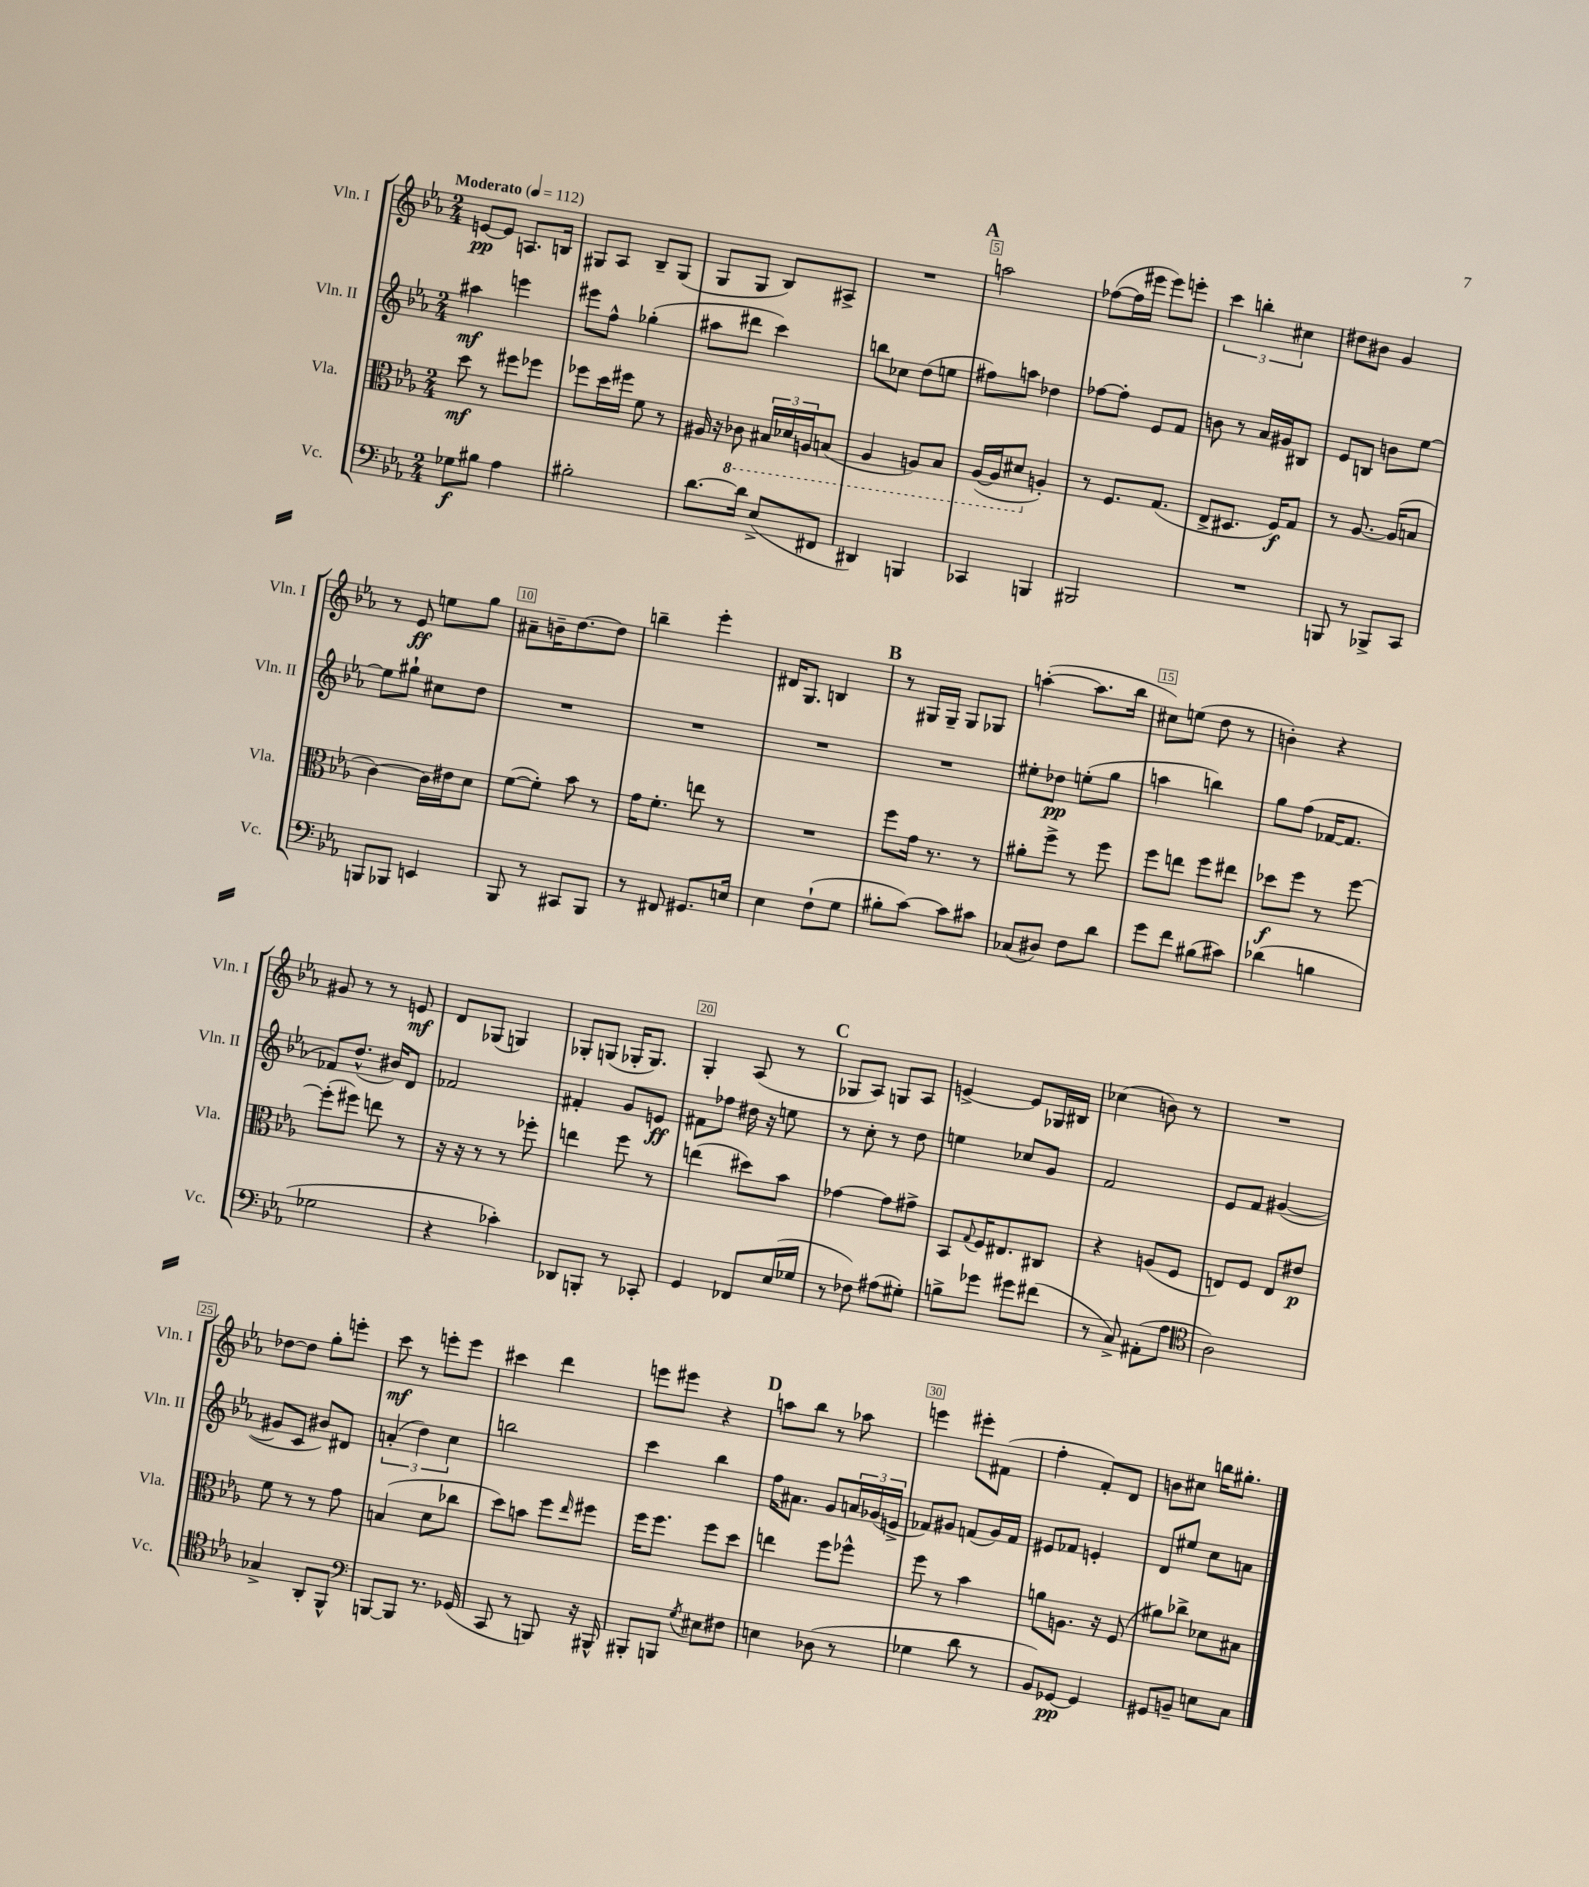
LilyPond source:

<<
\new StaffGroup <<
\new Staff = "s0" \with { instrumentName = "Vln. I" shortInstrumentName = "Vln. I" } {
    \clef treble \key ees \major \numericTimeSignature \time 2/4 \tempo "Moderato" 4 = 112
    e'8~\pp e'8 a8. b16 |
    gis8 aes8 bes8-- gis8( |
    g8 g8 bes8) ais8-> |
    R2 |
    \mark \markup { \bold "A" } a''2 |
    fes''8~( fes''16 eis'''16 eis'''8) e'''8-. |
    \tuplet 3/2 { c'''4 b''4-. cis''4 } |
    dis''8 bis'8 g'4 |
    r8 ees'8\ff e''8 g''8 |
    ais'8-- b'16-- d''8.~ d''8 |
    b''4-- ees'''4-. |
    dis'16 g8. b4 |
    \mark \markup { \bold "B" } r8 gis16 gis16-- gis8 ges8 |
    a''4~-.( a''8. bes''16 |
    cis''8) e''8( d''8 r8 |
    b'4-.) r4 |
    gis'8 r8 r8 e'8\mf |
    d'8 ges8( g4) |
    ges8-. g8( ges16-. ges8.) |
    g4-. aes8( r8 |
    \mark \markup { \bold "C" } ges8 aes8) g8 aes8 |
    e'4~-> e'8 ges16 bis16 |
    ces''4( b'8) r8 |
    R2 |
    des''8~ des''8 g''8-. e'''8-. |
    c'''8\mf r8 e'''8-. e'''8 |
    cis'''4 d'''4 |
    e'''8 eis'''8 r4 |
    \mark \markup { \bold "D" } a''8 bes''8 r8 aes''8 |
    e'''4 eis'''8-. fis'8( |
    f''4-. f'8-.) d'8 |
    b'8 cis''8 b''16 gis''8.-. \bar "|." |
}
\new Staff = "s1" \with { instrumentName = "Vln. II" shortInstrumentName = "Vln. II" } {
    \clef treble \key ees \major \numericTimeSignature \time 2/4
    ais''4\mf e'''4 |
    eis'''8 f''8-^ ges''4-.( |
    ais''8 dis'''8 c'''4) |
    b''8 ces''8 d''8( e''8 |
    \mark \markup { \bold "A" } fis''8) a''8 des''4 |
    fes''8~ fes''8-. ees'8 f'8 |
    b'8 r8 aes'16 gis'16 bis8 |
    ees'8 b8 b'8 ees''8~ |
    ees''8 gis''8-! cis''8 d''8 |
    R2 |
    R2 |
    R2 |
    \mark \markup { \bold "B" } R2 |
    eis''8-. des''8\pp e''8-.( g''8 |
    a''4 b''4) |
    g''8 f''8( fes'16~ fes'8. |
    fes'8) d''8.-^( bis'16) d'8 |
    fes'2 |
    fis'4-. g'8 e'8\ff |
    fis'8 fes''8 dis''16 r16 e''8 |
    \mark \markup { \bold "C" } r8 c''8-. r8 d''8 |
    e''4 ces''8 g'8 |
    f'2 |
    ees'8 f'8 gis'4~( |
    gis'8 c'8 bis'8) dis'8 |
    \tuplet 3/2 { a'4-.( d''4) c''4 } |
    b''2 |
    c'''4 bes''4 |
    \mark \markup { \bold "D" } f''16 ais'8. g'8 \tuplet 3/2 { a'16 ges'16( e'16-> } |
    fes'8) gis'8 f'8( gis'16) f'16 |
    eis'8 fes'8 e'4-. |
    d'8 eis''8 c''8 a'8 \bar "|." |
}
\new Staff = "s2" \with { instrumentName = "Vla." shortInstrumentName = "Vla." } {
    \clef alto \key ees \major \numericTimeSignature \time 2/4
    d''8\mf r8 fis''8 fes''8 |
    fes''8 d''16 fis''16 f'8 r8 |
    ais16 r16 \ottava #-1 ces8 \tuplet 3/2 { bis,16 des16 a,16 } b,8( |
    aes,4 a,8) bes,8 |
    \mark \markup { \bold "A" } aes,16~( aes,16 dis8 \ottava #0 a4-.) |
    r8 f8. g8.( |
    ees8-> dis8. f16\f) g8 |
    r8 aes8.~ aes16( b8 |
    c'4~) c'16 eis'16 d'8 |
    f'8~( f'8-.) bes'8 r8 |
    g'16 f'8.-. e''8 r8 |
    R2 |
    \mark \markup { \bold "B" } f''8 g'16 r8. r8 |
    ais'8-. f''8-> r8 f''8 |
    f''8 e''8 f''8 eis''8 |
    des''8\f f''8 r8 f''8~ |
    f''8-.( fis''8) e''8 r8 |
    r16 r16 r8 r8 fes''8-. |
    e''4 f''8 r8 |
    e''4( dis''8) bes'8 |
    \mark \markup { \bold "C" } ges'4~ ges'8 gis'8-> |
    bes,8 \appoggiatura { g8 } f16 eis8. cis8 |
    r4 a8( f8 |
    e8) f8 e8 eis'8\p |
    f'8 r8 r8 g'8 |
    b4( d'8 ces''8 |
    d''8) b'8 f''8 \grace { ees''16 } fis''8 |
    f''16 f''8. f''8 d''8 |
    \mark \markup { \bold "D" } e''4 f''8 fes''8-^ |
    f''8 r8 bes'4 |
    a'8 a8. r16 f8( |
    ais'8) ces''8-> des'8 bis8 \bar "|." |
}
\new Staff = "s3" \with { instrumentName = "Vc." shortInstrumentName = "Vc." } {
    \clef bass \key ees \major \numericTimeSignature \time 2/4
    ges8\f bis8 aes4 |
    bis2-. |
    d'8.~ d'16 ees8->( fis,8 |
    dis,4) b,,4 |
    \mark \markup { \bold "A" } ces,4 b,,4 |
    bis,,2 |
    R2 |
    b,,8 r8 bes,,8-> c,8 |
    b,,8 bes,,8 e,4 |
    bes,,8 r8 cis,8 bes,,8 |
    r8 fis,8 gis,8. e16 |
    ees4 f8-!( g8 |
    \mark \markup { \bold "B" } bis8-. c'8~) c'8 cis'8 |
    ces8( dis8) f8 d'8 |
    g'8 f'8 bis8( cis'8) |
    des'4( b4 |
    ges2 |
    r4 ces'4-.) |
    des,8 b,,8-. r8 ces,8-. |
    g,4 fes,8 ees16( ges16 |
    \mark \markup { \bold "C" } r8 fes8) ais8( gis8-.) |
    b8-> ges'8 gis'8 fis'8( |
    r8 c8->) ais,8-.( aes8 |
    \clef tenor aes2) |
    ges4-> aes,8-. f,8-^ |
    \clef bass b,,8~ b,,8 r8. ges,16( |
    c,8 r8 b,,8) r16 bis,,16-^ |
    bis,,8-. b,,8 \acciaccatura { g8 } eis8 fis8 |
    \mark \markup { \bold "D" } e4 des8( r8 |
    ges4 d'8 r8 |
    bes,8) ges,8~\pp ges,4 |
    gis,8 b,8-- e8 c8 \bar "|." |
}
>>
>>
\layout { \context { \Score \override BarNumber.break-visibility = ##(#f #t #t) barNumberVisibility = #(every-nth-bar-number-visible 5) \override BarNumber.stencil = #(make-stencil-boxer 0.1 0.3 ly:text-interface::print) } }
